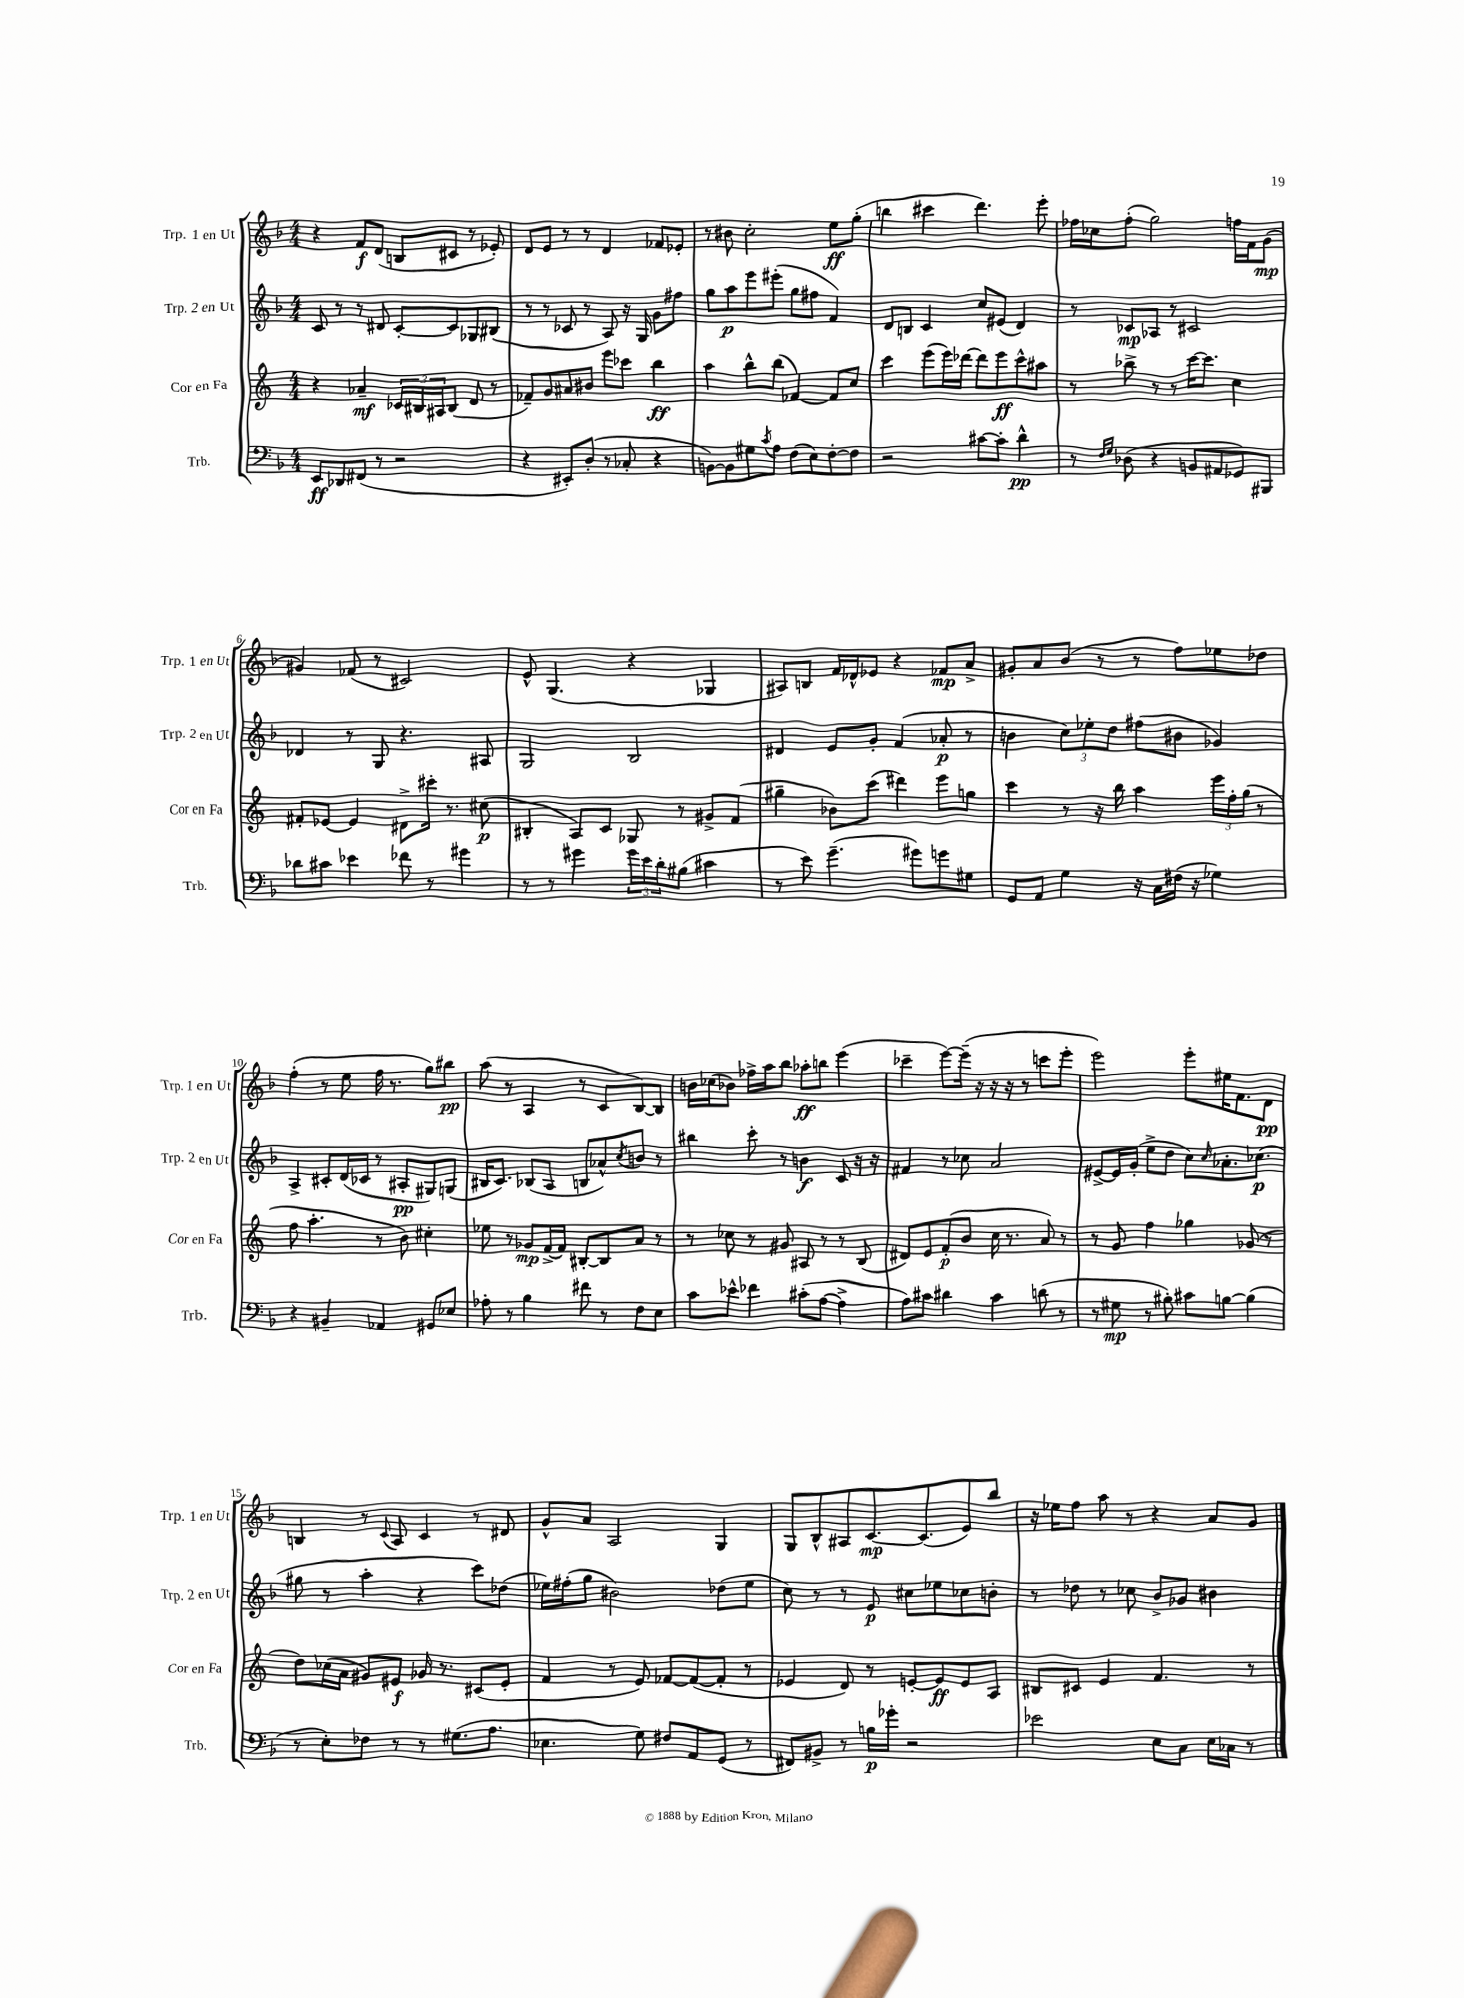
<<
\new StaffGroup <<
\new Staff = "s0" \with { instrumentName = "Trp. 1 en Ut" shortInstrumentName = "Trp. 1 en Ut" } {
    \clef treble \key f \major \numericTimeSignature \time 4/4
    r4 f'8\f d'8( b8 cis'8 r8 ees'8-.) |
    d'8 e'8 r8 r8 d'4 fes'8 ees'8-. |
    r8 bis'8 c''2-. e''8\ff g''8-.( |
    b''4 cis'''4 d'''4.) e'''8-. |
    fes''16 ces''16 fes''8-.( g''2) f''16 f'16 g'8\mp( |
    gis'4) fes'8( r8 cis'2) |
    e'8-^ g4.( r4 ges4 |
    ais8) b8 f'16 des'16-^ ees'8 r4 fes'8\mp a'8-> |
    gis'8-. a'8 bes'8( r8 r8 f''8) ees''8 des''8 |
    f''4-.( r8 e''8 f''16 r8. g''8) bis''8\pp |
    a''8( r8 a4 r8 c'8 bes8~) bes8 |
    b'16 ces''16( bes'8) fes''16-> a''16 bes''8 aes''8-.\ff b''8 e'''4( |
    ces'''4-- e'''8~) e'''16--( r16 r16 r16 r8 c'''8 e'''8-. |
    e'''2) e'''8-. eis''16 f'8. d'8\pp |
    b4 r8 \appoggiatura { c'8 } a8 c'4 r8 dis'8 |
    g'8-^ a'8 a2 g4 |
    g8 bes8-^ ais8 c'8.~\mp c'8.( e'8) bes''8 |
    r16 ees''16 f''8 a''8 r8 r4 a'8 g'8 \bar "|." |
}
\new Staff = "s1" \with { instrumentName = "Trp. 2 en Ut" shortInstrumentName = "Trp. 2 en Ut" } {
    \clef treble \key f \major \numericTimeSignature \time 4/4
    c'8 r8 r8 dis'8 c'8~-. c'8 ges8 bis8( |
    r8 r8 ces'8 r8 a8) r16 g16 g'8 fis''8 |
    g''8 a''8\p e'''8 eis'''8-.( g''8 fis''8 f'4) |
    d'8 b8 c'4 c''8 eis'8( d'4) |
    r8 ces'8\mp aes8 r8 cis'2 |
    des'4 r8 g8 r4. ais8 |
    g2 bes2 |
    dis'4 e'8 g'8-. f'4( aes'8-.\p r8 |
    b'4 \tuplet 3/2 { c''8) ees''8-. d''8 } fis''8( bis'8 ges'4) |
    a4-> cis'8-. d'16( ces'16 r8 ais8-.\pp gis8) g8( |
    bis16 c'8.) bes8( a8 b8 aes'8-^) \acciaccatura { c''8 } b'8 r8 |
    bis''4 c'''8-. r8 b'4\f c'8 r16 r16 |
    fis'4 r8 ces''8 a'2 |
    eis'8~-> eis'16 g'16-.( e''8-> d''8 c''8) \grace { c''16 } aes'8.-. ces''8.\p( |
    gis''8 r8 a''4-. r4 c'''8) des''8( |
    ees''16) fis''16-.( g''8 bis'2) des''8( ees''8 |
    c''8) r8 r8 e'8\p cis''8 ees''8 ces''8 b'8-. |
    r8 des''8 r8 ces''8 bes'8-> ges'8 bis'4 \bar "|." |
}
\new Staff = "s2" \with { instrumentName = "Cor en Fa" shortInstrumentName = "Cor en Fa" } {
    \clef treble \key c \major \numericTimeSignature \time 4/4
    r4 aes'4--\mf \tuplet 3/2 { ces'16 bis16 ais16 } bis8( d'8 r8 |
    fes'8--) g'8 ais'8 bis'8 e'''8 ces'''8 b''4\ff |
    a''4 b''8-^ b''8( fes'4~) fes'8 c''8 |
    c'''4 e'''8( e'''16) des'''16~ des'''8 e'''8\ff c'''8-^ ais''8 |
    r8 bes''8-> r8 r8 c'''16~ c'''8. c''4 |
    fis'8-. ees'8~ ees'4 dis'8-> cis'''16-. r8. cis''8\p( |
    bis4-. a8) c'8 ges8 r8 gis'8-> f'8( |
    gis''4-- bes'8) c'''8( dis'''4) e'''8 g''8 |
    c'''4 r8 r16 b''16 a''4 \tuplet 3/2 { e'''16 f''16-. g''16( } r8 |
    f''8 a''4.-. r8 b'8) cis''4-. |
    ees''8 r8 ges'8\mp f'16~-> f'16 bis8~-. bis8 a'8 r8 |
    r8 ces''8 r8 gis'8 ais8 r8 r8 b8( |
    dis'8) e'8 f'8-.\p( b'8 c''16 r8. a'8) r8 |
    r8 g'8 f''4 ges''4 ges'8( r8 |
    d''8) ces''16( a'16 gis'8) eis'8\f ges'16 r8. cis'8( eis'8-. |
    f'4 r8 e'8) fes'8~ fes'8~( fes'8-. r8 |
    ees'4 d'8) r8 e'8~-. e'8\ff e'8 a8 |
    bis8 cis'8 e'4 f'4. r8 \bar "|." |
}
\new Staff = "s3" \with { instrumentName = "Trb." shortInstrumentName = "Trb." } {
    \clef bass \key f \major \numericTimeSignature \time 4/4
    e,8\ff des,8 fis,8( r8 r2 |
    r4 eis,8-.) d8-.( r8 ces8-. r4 |
    b,8~) b,8 gis8 \acciaccatura { c'8 } a8 f8( e8) f8~-. f8 |
    r2 cis'8~ cis'8-. d'4-^\pp |
    r8 \grace { f16 g16 } des8( r4 b,8 ais,8 ges,8) bis,,8 |
    des'8 cis'8 ees'4 fes'8 r8 gis'4 |
    r8 r8 gis'4 \tuplet 3/2 { gis'16 e'16 d'16-. } bis8( cis'4 |
    r8 e'8) g'4.--( gis'8) g'8 gis8 |
    g,8 a,8 g4 r16 c16 fis16( r16 ges4) |
    r4 bis,4-- aes,4 gis,8 ees8 |
    aes8-. r8 bes4 fis'8 r8 f8 e8 |
    c'8 ees'8-^ fes'4 cis'8-.( a8~ a4-> |
    a8) cis'8 dis'4 cis'4 d'8( r8 |
    r8 gis8\mp r8 bis8-.) cis'8 b8~ b4( |
    r8 e8-.) fes8 r8 r8 gis8.( a8. |
    ees4. g8) fis8 a,8 g,8( r8 |
    fis,8) bis,8-> r8 b16\p ges'16-. r2 |
    ees'2 e8 c8 e16 ces16 r8 \bar "|." |
}
>>
>>
